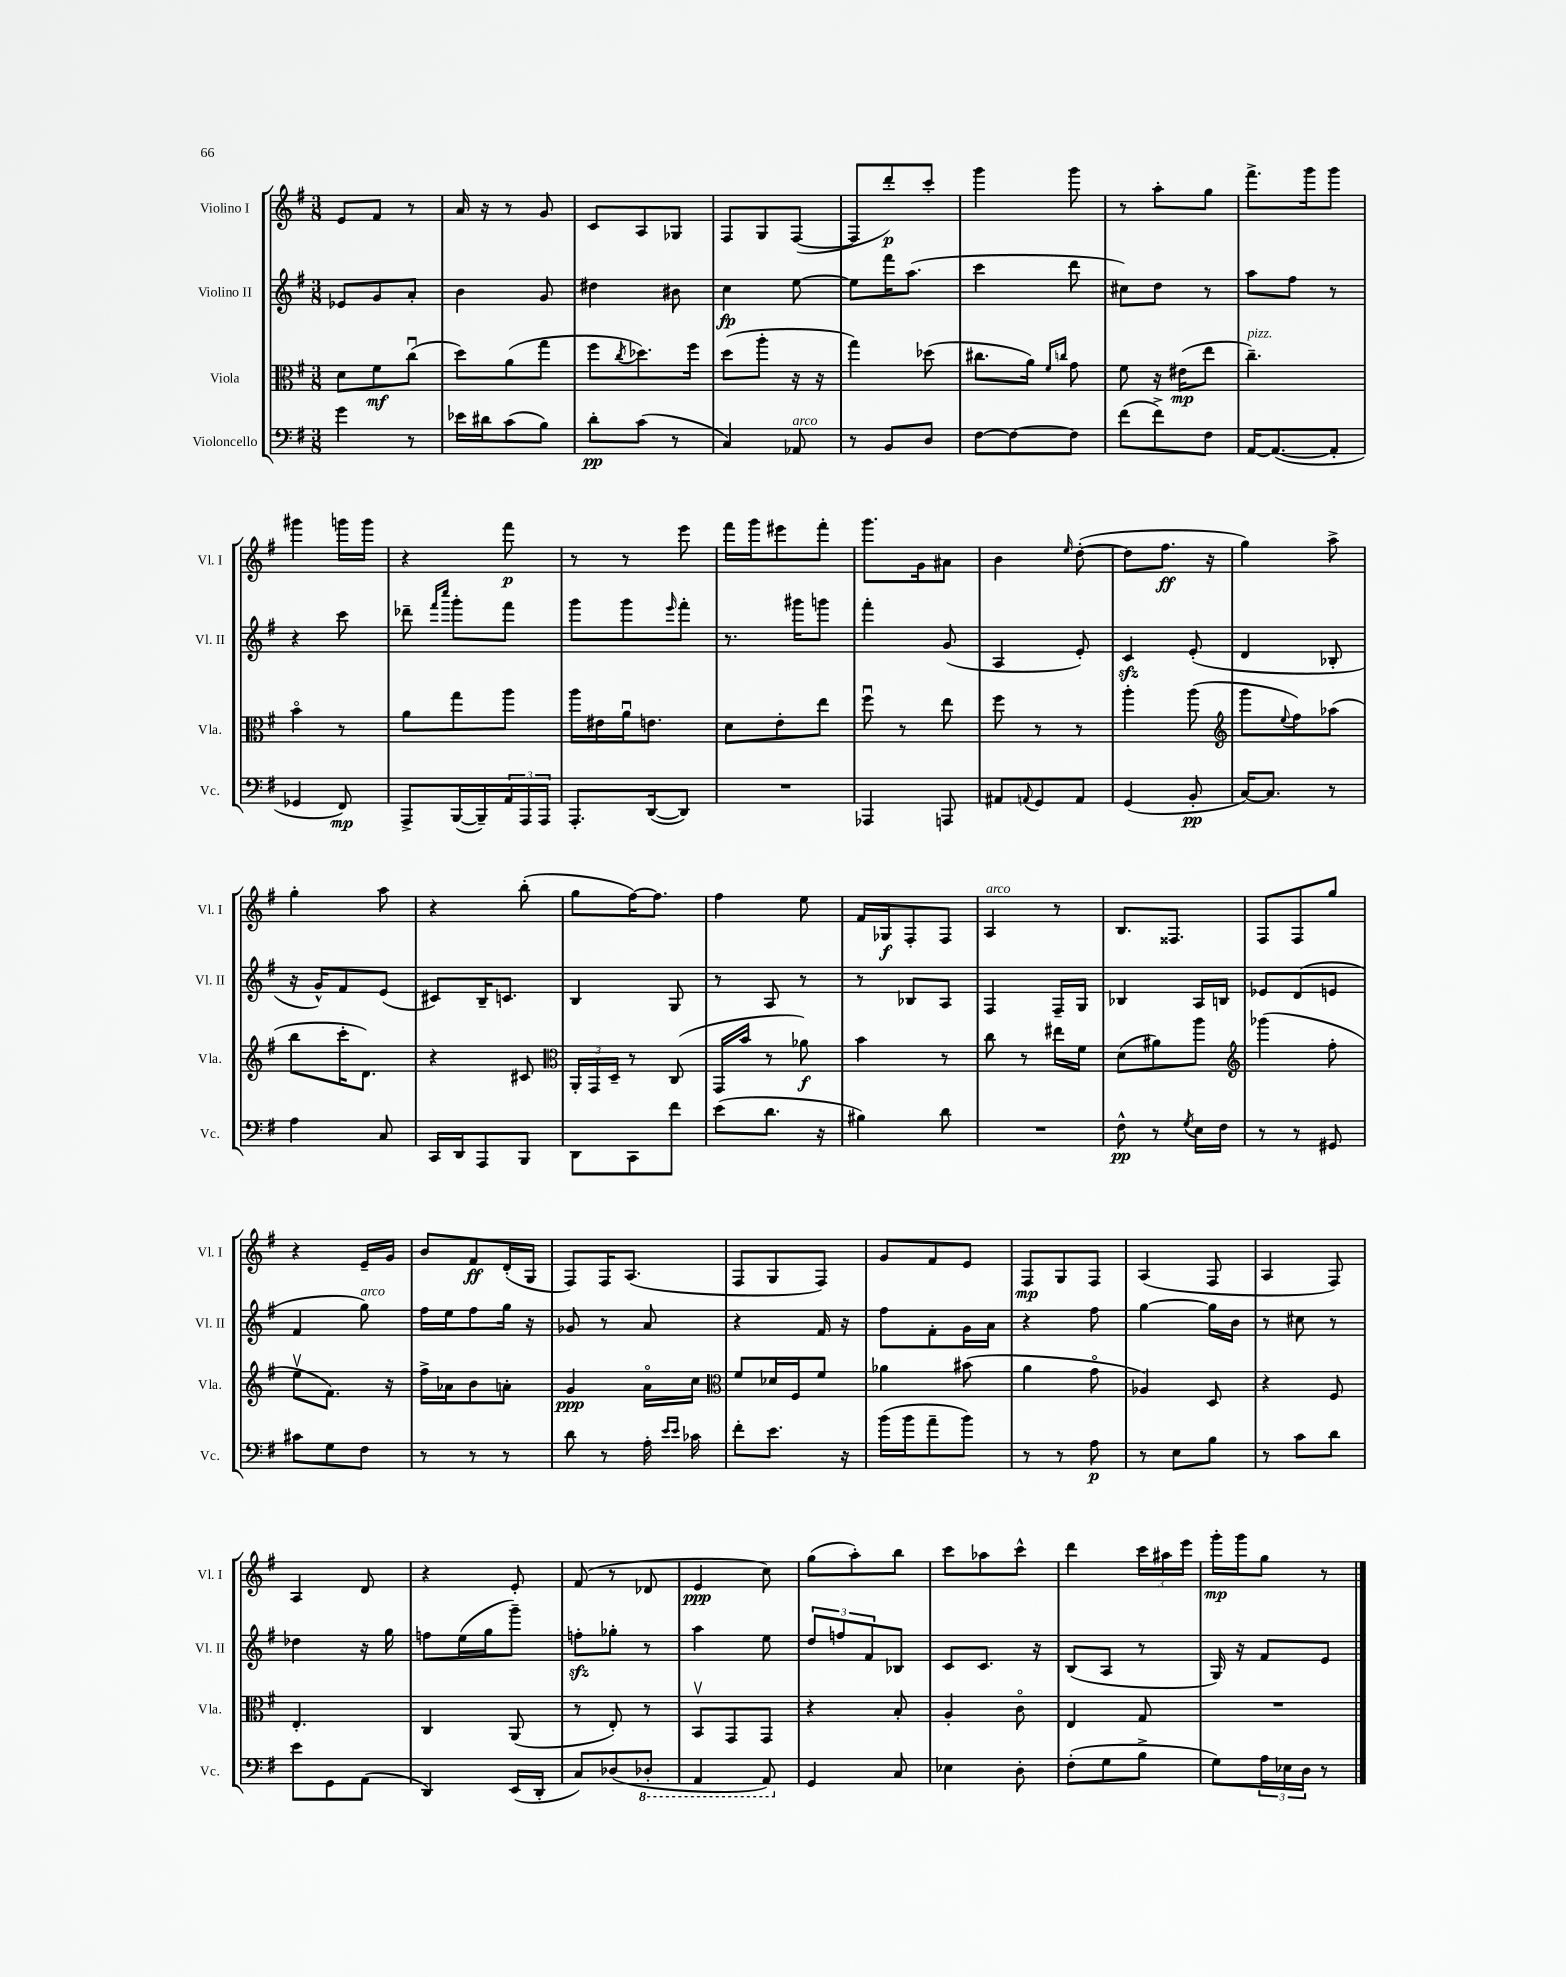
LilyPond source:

<<
\new StaffGroup <<
\new Staff = "s0" \with { instrumentName = "Violino I" shortInstrumentName = "Vl. I" } {
    \clef treble \key g \major \numericTimeSignature \time 3/8
    e'8 fis'8 r8 |
    a'16 r16 r8 g'8 |
    c'8 a8 ges8 |
    fis8 g8 fis8~( |
    fis8 d'''8-.\p) c'''8-. |
    g'''4 g'''8 |
    r8 a''8-. g''8 |
    fis'''8.-> g'''16 g'''8 |
    gis'''4 g'''16 g'''16 |
    r4 fis'''8\p |
    r8 r8 e'''8 |
    fis'''16 g'''16 eis'''8 fis'''8-. |
    g'''8. g'16 ais'8 |
    b'4 \grace { e''16 } d''8~-.( |
    d''8 fis''8.\ff r16 |
    g''4) a''8-> |
    g''4-. a''8 |
    r4 b''8-.( |
    g''8 fis''16~) fis''8. |
    fis''4 e''8 |
    fis'16 ges16\f fis8-. fis8 |
    a4^\markup { \italic "arco" } r8 |
    b8. fisis8. |
    fis8 fis8 g''8 |
    r4 e'16-- g'16 |
    b'8 fis'8\ff d'16-.( g16 |
    fis8) fis16 a8.( |
    fis8 g8 fis8) |
    g'8 fis'8 e'8 |
    fis8\mp g8 fis8 |
    a4( fis8 |
    a4 fis8) |
    a4 d'8 |
    r4 e'8-. |
    fis'8( r8 des'8 |
    e'4\ppp c''8) |
    g''8( a''8-.) b''8 |
    c'''8 aes''8 c'''8-^ |
    d'''4 \tuplet 3/2 { c'''16 ais''16 e'''16 } |
    g'''16-.\mp g'''16 g''8 r8 \bar "|." |
}
\new Staff = "s1" \with { instrumentName = "Violino II" shortInstrumentName = "Vl. II" } {
    \clef treble \key g \major \numericTimeSignature \time 3/8
    ees'8 g'8 a'8-. |
    b'4 g'8 |
    dis''4 bis'8 |
    c''4\fp e''8~ |
    e''8 fis'''16 a''8.( |
    c'''4 d'''8 |
    cis''8) d''8 r8 |
    a''8 fis''8 r8 |
    r4 c'''8 |
    des'''8-- \grace { fis'''16 c''''16 } g'''8-. fis'''8 |
    g'''8 g'''8 \grace { e'''16 } fis'''8-. |
    r8. gis'''16 g'''8 |
    fis'''4-. g'8( |
    a4 e'8-.) |
    c'4\sfz e'8-.( |
    d'4 bes8-. |
    r16 g'16-^) fis'8 e'8( |
    cis'8) b16-- c'8. |
    b4 g8 |
    r8 a8 r8 |
    r8 bes8 a8 |
    fis4 fis16-- g16 |
    bes4 a16 b16 |
    ees'8 d'8( e'8 |
    fis'4 g''8^\markup { \italic "arco" }) |
    fis''16 e''16 fis''8 g''16 r16 |
    ges'8 r8 a'8 |
    r4 fis'16 r16 |
    fis''8 fis'8-. g'16 a'16 |
    r4 fis''8 |
    g''4~ g''16 b'16 |
    r8 cis''8 r8 |
    des''4 r16 g''16 |
    f''8 e''16( g''16 g'''8--) |
    f''8-.\sfz ges''8-. r8 |
    a''4 e''8 |
    \tuplet 3/2 { d''8 f''8 fis'8 } bes8 |
    c'8 c'8. r16 |
    b8( a8 r8 |
    g16) r16 fis'8 e'8 \bar "|." |
}
\new Staff = "s2" \with { instrumentName = "Viola" shortInstrumentName = "Vla." } {
    \clef alto \key g \major \numericTimeSignature \time 3/8
    d'8 fis'8\mf c''8\downbow( |
    d''8) a'8( g''8 |
    fis''8 \acciaccatura { c''8 } des''8.) fis''16 |
    d''8( a''8-. r16 r16 |
    g''4) des''8( |
    cis''8. a'16) \grace { fis'16 c''16 } g'8 |
    fis'8 r16 eis'16\mp( e''8 |
    c''4.--^\markup { \italic "pizz." }) |
    b'4\flageolet r8 |
    a'8 g''8 a''8 |
    a''16 eis'16 a'16\downbow e'8. |
    d'8 e'8-. e''8 |
    fis''8\downbow r8 e''8 |
    fis''8 r8 r8 |
    a''4-. a''8( |
    \clef treble g'''8 \appoggiatura { e''8 } fis''8) aes''8( |
    b''8 c'''16-. d'8.) |
    r4 cis'8 |
    \clef alto \tuplet 3/2 { a,16-. g,16 d16-- } r8 c8( |
    g,16 b'16 r8 aes'8\f) |
    b'4 r8 |
    c''8 r8 eis''16 fis'16 |
    d'8( ais'8) a''8 |
    \clef treble ges'''4( fis''8-. |
    e''8\upbow fis'8.) r16 |
    fis''16-> aes'16 b'8 a'8-. |
    g'4\ppp a'16\flageolet c''16 |
    \clef alto fis'8 des'16 fis16 fis'8 |
    aes'4 bis'8( |
    a'4 g'8\flageolet |
    aes4) d8 |
    r4 fis8 |
    e4.-. |
    c4 a,8( |
    r8 e8-.) r8 |
    b,8\upbow g,8 g,8 |
    r4 b8-. |
    a4-. c'8\flageolet |
    e4 g8 |
    R4. \bar "|." |
}
\new Staff = "s3" \with { instrumentName = "Violoncello" shortInstrumentName = "Vc." } {
    \clef bass \key g \major \numericTimeSignature \time 3/8
    g'4 r8 |
    ees'16 dis'16 c'8( b8) |
    d'8-.\pp c'8( r8 |
    c4) aes,8^\markup { \italic "arco" } |
    r8 b,8 d8 |
    fis8~ fis8~ fis8 |
    fis'8( fis'8->) fis8 |
    a,16~ a,8.~( a,8-. |
    ges,4 fis,8\mp) |
    a,,8-> b,,16~( b,,16--) \tuplet 3/2 { a,16 a,,16 a,,16 } |
    a,,8.-. d,16~( d,8) |
    R4. |
    aes,,4 a,,8 |
    ais,8 \appoggiatura { a,8 } g,8 a,8 |
    g,4( b,8-.\pp |
    c16~) c8. r8 |
    a4 c8 |
    c,16 d,16 a,,8 b,,8 |
    d,8 c,8 fis'8 |
    e'8( d'8. r16 |
    bis4) d'8 |
    R4. |
    fis8-^\pp r8 \acciaccatura { g8 } e16 fis16 |
    r8 r8 gis,8 |
    cis'8 g8 fis8 |
    r8 r8 r8 |
    d'8 r8 a16-. \grace { e'16 e'16 } ces'16 |
    fis'8-. e'8. r16 |
    b'16( b'16 a'8-- b'8) |
    r8 r8 a8\p |
    r8 e8 b8 |
    r8 c'8 d'8 |
    e'8 g,8 a,8( |
    d,4) e,16( d,16-. |
    c8) des8( \ottava #-1 des,8-. |
    a,,4 a,,8) \ottava #0 |
    g,4 c8 |
    ees4 d8-. |
    fis8-.( g8 b8-> |
    g8) \tuplet 3/2 { a16 ees16 d16 } r8 \bar "|." |
}
>>
>>
\layout { \context { \Score \remove "Bar_number_engraver" } }
